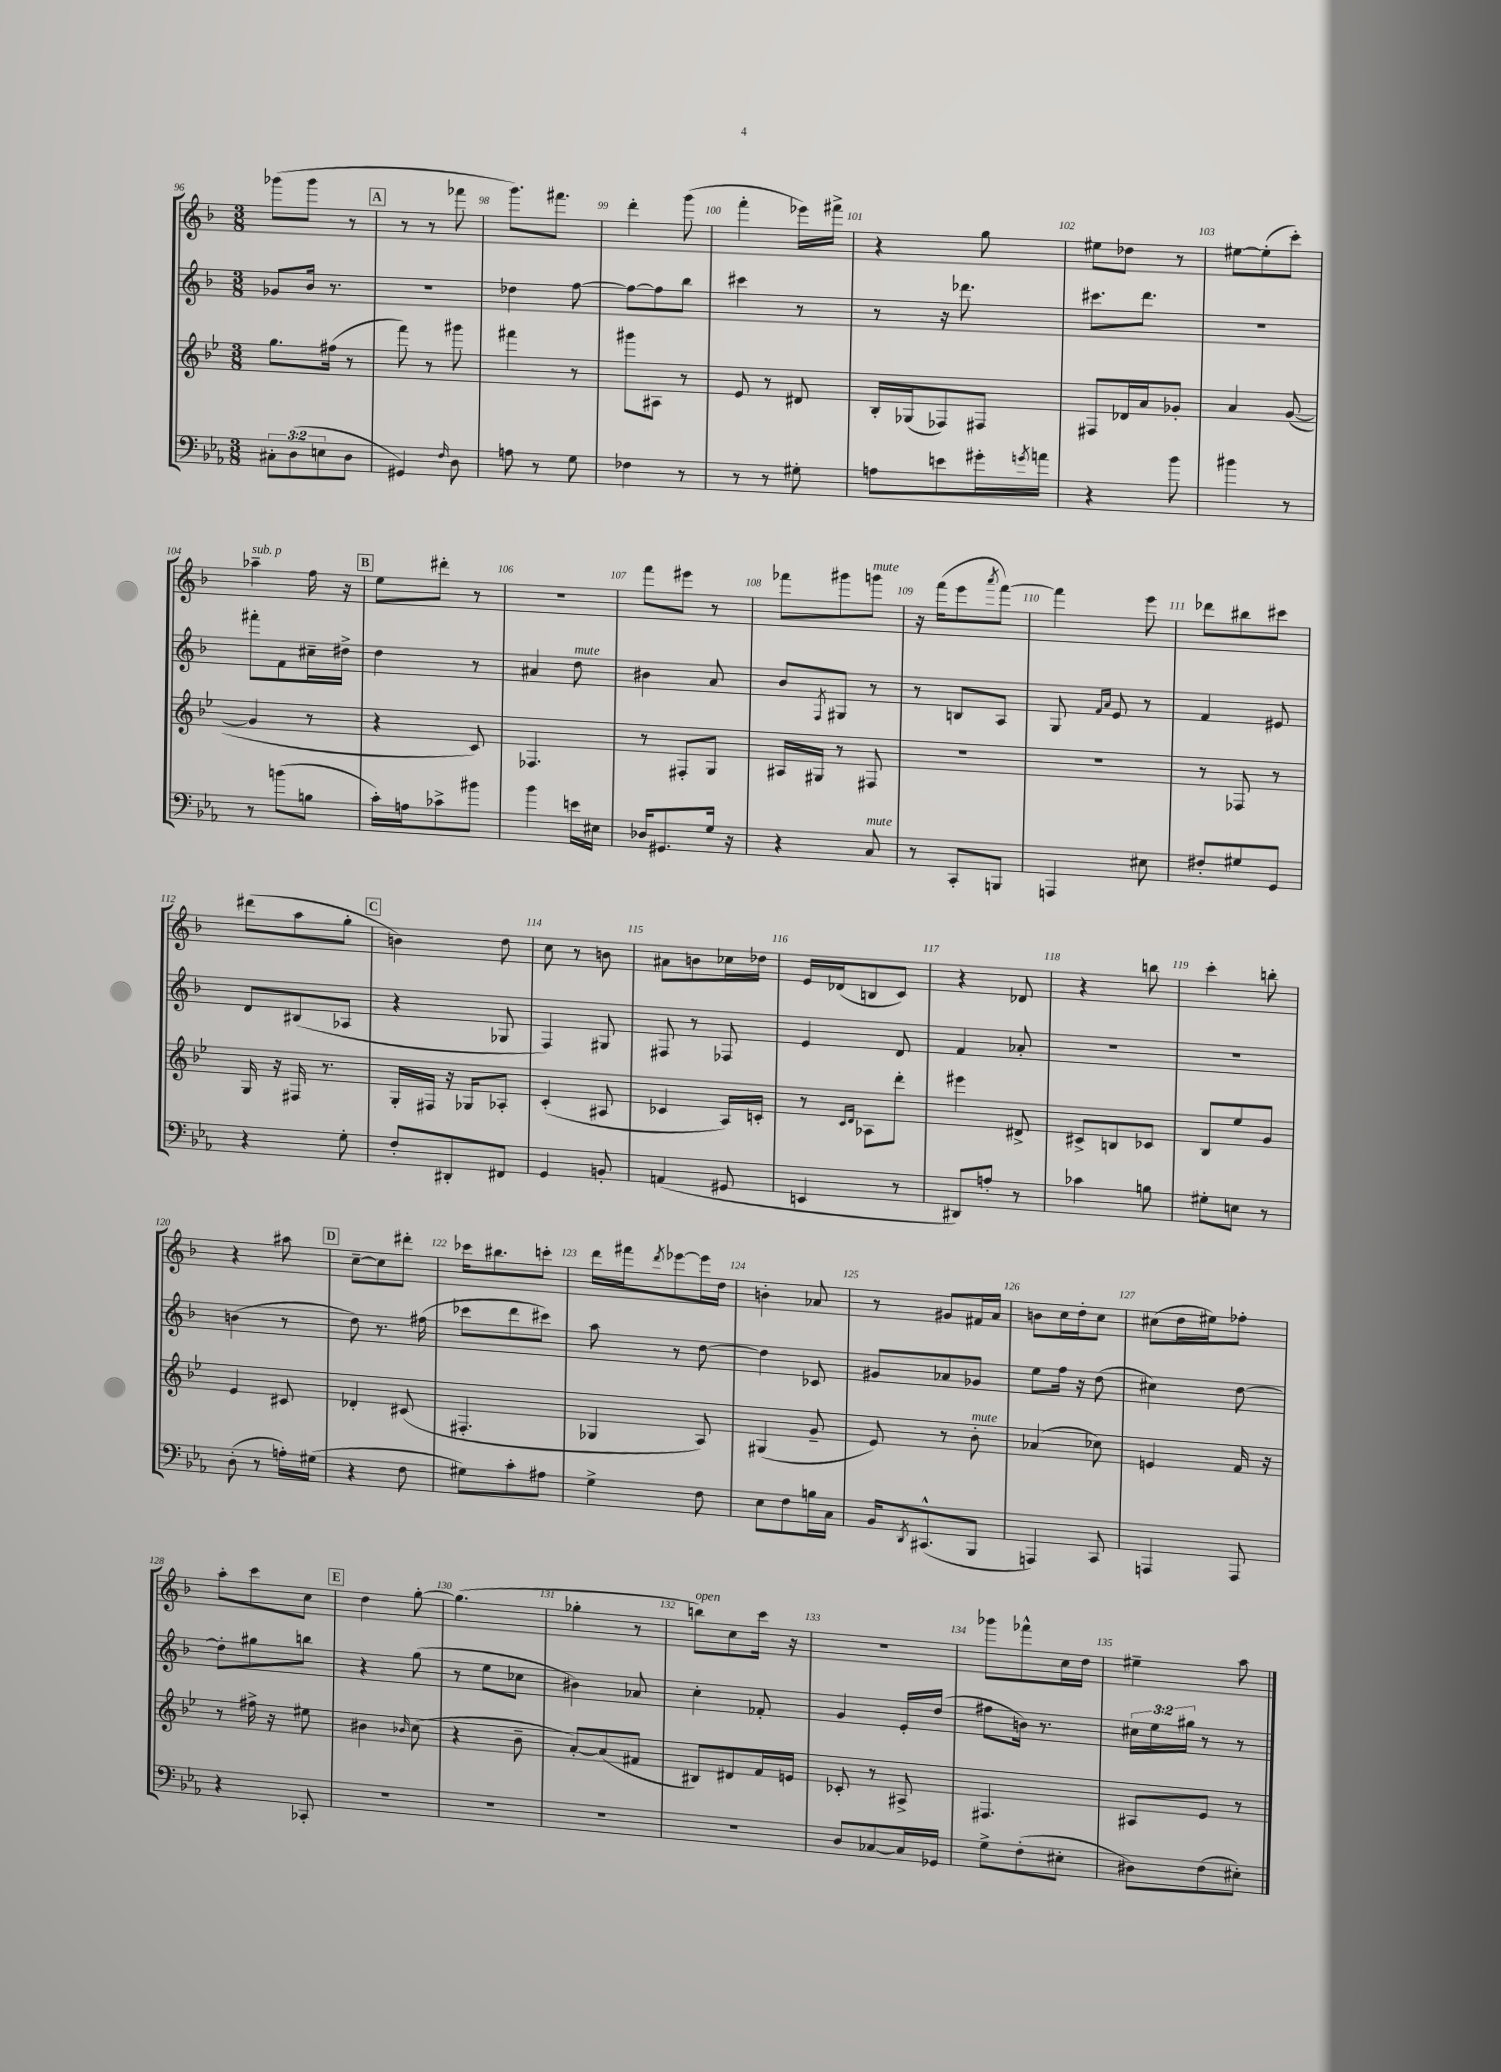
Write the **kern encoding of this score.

**kern	**kern	**kern	**kern
*staff4	*staff3	*staff2	*staff1
*clefF4	*clefG2	*clefG2	*clefG2
*k[b-e-a-]	*k[b-e-]	*k[b-]	*k[b-]
*M3/8	*M3/8	*M3/8	*M3/8
12C#'	8.gg	8g-	(8ggg-
(12D	.	.	.
.	.	16b-	8ggg-
12E	.	.	.
.	(16ff#	8.r	.
8D	8r	.	8r
=	=	=	=
4GG#)	8fff)	4.r	8r
.	8r	.	8r
16qqF	.	.	.
8D	8ggg#	.	8fff-
=	=	=	=
8A	4fff#	4dd-	8.ggg)
8r	.	.	.
.	.	.	8.fff#
8G	8r	[8ff	.
=	=	=	=
4F-	8ggg#	8ff_	4ddd'
.	8A#	8ff]	.
8r	8r	8bb-	(8ggg
=	=	=	=
8r	8e-	4ccc#	4fff'
8r	8r	.	.
8G#'	8d#	8r	16eee-)
.	.	.	16fff#^
=	=	=	=
8A	16B-'	8r	4r
.	(16G-	.	.
8e	8F-)	16r	.
.	.	8.ddd-	.
16g#'	8F#	.	8gg
8qg	.	.	.
16a	.	.	.
=	=	=	=
4r	8F#	8.ccc#	8ee#
.	16d-	.	8dd-
.	16a	8.ddd	.
8b-	8g-'	.	8r
=	=	=	=
4b#	4a	4.r	[8ee#
.	.	.	(8ee#']
8r	([8g	.	8ccc')
=	=	=	=
8r	4g]	8fff#'	4aa-~
(8b	.	8f	.
8B	8r	16cc#~	16ff
.	.	16dd#^	16r
=	=	=	=
16c')	4r	4dd	8ee
16A	.	.	.
8c-^	.	.	8ddd#'
8b#	8c)	8r	8r
=	=	=	=
4b-	4.F-	4a#	4.r
16e	.	8dd	.
16E#	.	.	.
=	=	=	=
16D-	8r	4b#	8fff
8.GG#	.	.	.
.	8F#'	.	8eee#
16G	8G	8a	8r
16r	.	.	.
=	=	=	=
4r	16A#	8b-	8fff-
.	16G#	.	.
.	.	8qF	.
.	8r	8G#	8ggg#
8C	8F#	8r	8ggg
=	=	=	=
8r	4.r	8r	16r
.	.	.	(16fff
8CC'	.	8B	8eee
.	.	.	8qaaa
8BBB	.	8A	[8fff)
=	=	=	=
4AAA	4.r	8G	4fff]
.	.	16qqf	.
.	.	16qqa	.
.	.	8e	.
8E#	.	8r	8eee
=	=	=	=
8F#'	8r	4f	8ddd-
8G#	8F-	.	8bb#
8GG	8r	8e#	8ccc#
=	=	=	=
4r	16G	8d	(8ddd#
.	16r	.	.
.	16F#	(8B#	8aa
.	8.r	.	.
8G'	.	8A-	8gg'
=	=	=	=
8F'	16G'	4r	4b)
.	16F#	.	.
8DD#'	16r	.	.
.	16G-	.	.
8FF#	8A-'	8G-	8dd
=	=	=	=
4GG	(4c'	4F)	8cc
.	.	.	8r
8BB'	8A#	8G#	8b
=	=	=	=
(4AA	4c-	8F#	8a#
.	.	8r	8b
8GG#	16A)	8F-	16cc-
.	16c'	.	16dd-
=	=	=	=
4EE	8r	4e	16e
.	.	.	(16d-
.	16qqc	.	.
.	16qqd	.	.
.	8A-	.	8B
8r	8ddd'	8d	8c)
=	=	=	=
8DD#)	4eee#	4f	4r
8A'	.	.	.
8r	8d#^	8a-'	8d-
=	=	=	=
4c-	8c#^	4.r	4r
.	8B	.	.
8B	8c-	.	8bb
=	=	=	=
8G#'	8B-	4.r	4ccc'
8E	8ee-	.	.
8r	8g	.	8bb'
=	=	=	=
(8D'	4e-	(4b	4r
8r	.	.	.
16A')	8c#	8r	8aa#
(16G#	.	.	.
=	=	=	=
4r	4d-'	8dd)	[8cc~
.	.	8.r	8cc]
8F	(8c#	.	8ddd#'
.	.	(16ff#	.
=	=	=	=
8G#)	4.F#'	8ccc-	16ccc-
.	.	.	8.bb#
8c'	.	8ddd	.
8A#	.	8ccc#)	8ccc'
=	=	=	=
4G^	4G-	8aa	16ddd
.	.	.	16fff#
.	.	.	8qddd
.	.	8r	[8eee-
8F	8A)	[8dd	16eee-]
.	.	.	16dd
=	=	=	=
8E-	(4G#	4dd]	4b'
8F	.	.	.
16B	8g~	8c-	8a-
16C	.	.	.
=	=	=	=
16BB-	8e-)	8g#	8r
8qDD	.	.	.
(8.CC#^^	.	.	.
.	8r	8a-	8g#
8BBB-	8b-'	8g-	16f#
.	.	.	16a
=	=	=	=
4AAA)	(4a-	8ee	8b
.	.	16ff	16cc
.	.	16r	16dd'
8CC	8cc-)	(8dd	8cc
=	=	=	=
4AAA	4e	4cc#)	(8cc#
.	.	.	16dd
.	.	.	16ee#)
8AAA	16f	[8dd	8ff-'
.	16r	.	.
=	=	=	=
4r	8r	8dd']	8aa'
.	16ff#^	8gg#	8ccc
.	16r	.	.
8CC-'	8ee#	8bb	8cc
=	=	=	=
4.r	4b#	4r	4dd
.	16qqb-	.	.
.	(8cc	(8gg	[8gg'
=	=	=	=
4.r	4r	8r	(4.gg]
.	.	8ee	.
.	8b-~	8cc-	.
=	=	=	=
4.r	[8a')	4b#)	4gg-'
.	(8a]	.	.
.	8f#	8a-	8r
=	=	=	=
4.r	8B#)	4cc'	8bb)
.	8d#	.	8cc
.	16f	8f-'	16ccc
.	16e	.	16r
=	=	=	=
8D	8c-'	4g	4.r
[8C-	8r	.	.
16C-]	8A#^	16e'	.
16GG-	.	(16dd	.
=	=	=	=
8G^	4.F#	8ff#	8ggg-
(8F'	.	16b)	8fff-^^
.	.	8.r	.
8E#'	.	.	16cc
.	.	.	16dd
=	=	=	=
8D#)	8A#	24cc#	4ee#~
.	.	24ee	.
.	.	24gg#	.
(8F	8e-	8r	.
8E#')	8r	8r	8aa
==	==	==	==
*-	*-	*-	*-
